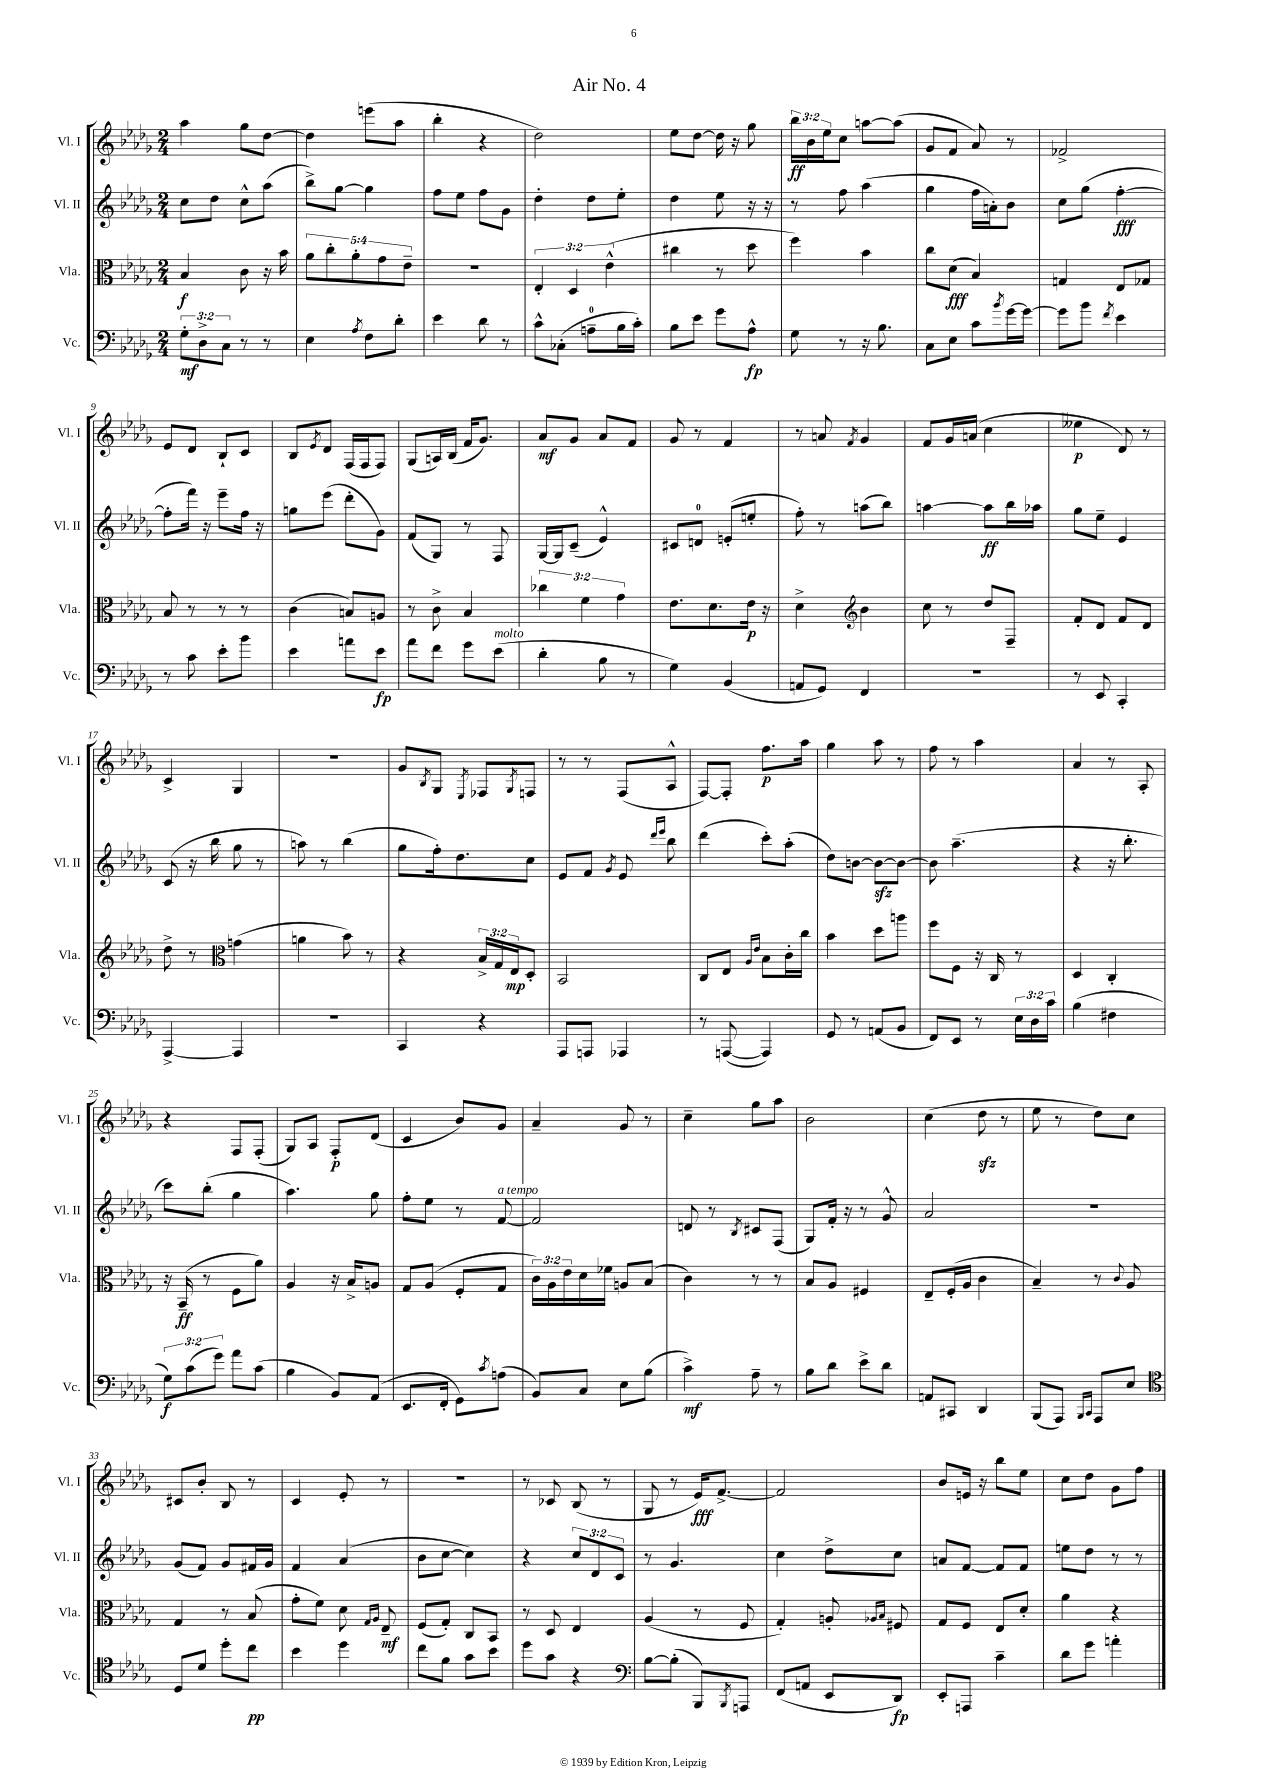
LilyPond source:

\header { title = "Air No. 4" }
<<
\new StaffGroup <<
\new Staff = "s0" \with { instrumentName = "Vl. I" shortInstrumentName = "Vl. I" } {
    \clef treble \key des \major \numericTimeSignature \time 2/4 \override Staff.TupletNumber.text = #tuplet-number::calc-fraction-text
    aes''4 ges''8 des''8~ |
    des''4 e'''8( aes''8 |
    bes''4-. r4 |
    des''2) |
    ees''8 des''8~ des''16 r16 ges''8 |
    \tuplet 3/2 { bes''16\ff bes'16 ees''16 } c''8 a''8~ a''8( |
    ges'8 f'8 aes'8) r8 |
    fes'2-> |
    ees'8 des'8 bes8-! c'8 |
    bes8 \acciaccatura { ees'8 } des'8 f16( f16 f8) |
    ges8( a16) bes16( f'16 ges'8.) |
    aes'8\mf ges'8 aes'8 f'8 |
    ges'8 r8 f'4 |
    r8 a'8 \acciaccatura { f'8 } ges'4 |
    f'8 ges'16 a'16( c''4 |
    eeses''4\p des'8) r8 |
    c'4-> ges4 |
    r2 |
    ges'8 \acciaccatura { bes8 } ges8 \acciaccatura { ees8 } fes8 \acciaccatura { ges8 } f8 |
    r8 r8 f8( aes8-^ |
    f8~) f8-. f''8.\p aes''16 |
    ges''4 aes''8 r8 |
    f''8 r8 aes''4 |
    aes'4 r8 aes8-. |
    r4 f8 f8-.( |
    ges8) aes8 f8-.\p des'8( |
    c'4 bes'8) ges'8 |
    aes'4-- ges'8 r8 |
    c''4-- ges''8 aes''8 |
    bes'2 |
    c''4( des''8\sfz r8 |
    ees''8 r8 des''8) c''8 |
    cis'8 bes'8-. bes8 r8 |
    c'4 ees'8-. r8 |
    R2 |
    r8 ces'8 bes8( r8 |
    ges8 r8 ees'16\fff) f'8.~-> |
    f'2 |
    bes'8 e'16 r16 bes''8 ees''8 |
    c''8 des''8 ges'8 f''8 \bar "|." |
}
\new Staff = "s1" \with { instrumentName = "Vl. II" shortInstrumentName = "Vl. II" } {
    \clef treble \key des \major \numericTimeSignature \time 2/4 \override Staff.TupletNumber.text = #tuplet-number::calc-fraction-text
    c''8 des''8 c''8-^ aes''8( |
    bes''8->) ges''8~ ges''4 |
    f''8 ees''8 f''8 ges'8 |
    des''4-. des''8 ees''8-. |
    des''4 ees''8 r16 r16 |
    r8 f''8 aes''4( |
    ges''4 f''16 a'16-.) bes'8 |
    c''8 ges''8( f''4~-.\fff |
    f''8-. f'''16) r16 ees'''8-- f''16 r16 |
    g''8 ees'''8( des'''8-. ges'8) |
    f'8( ges8) r8 f8 |
    ges16~ ges16 c'8--( ees'4-^) |
    cis'8 d'8-0 e'8-.( e''8-. |
    f''8-.) r8 a''8( bes''8) |
    a''4~ a''8\ff bes''16 aes''16 |
    ges''8 ees''8-- ees'4 |
    c'8( r16 bes''16 ges''8 r8 |
    a''8) r8 bes''4( |
    ges''8 f''16-.) des''8. c''8 |
    ees'8 f'8 \acciaccatura { ges'8 } ees'8 \grace { des'''16 ees'''16 } bes''8 |
    des'''4( c'''8-.) aes''8-.( |
    des''8) b'8~ b'8~\sfz b'8~ |
    b'8 aes''4.--( |
    r4 r16 bes''8.-. |
    c'''8) bes''8-.( ges''4 |
    aes''4.) ges''8 |
    f''8-. ees''8 r8 f'8~^\markup { \italic "a tempo" } |
    f'2 |
    d'8 r8 \acciaccatura { bes8 } cis'8 f8( |
    ges8) f'16-. r16 r8 ges'8-^ |
    aes'2 |
    r2 |
    ges'8( f'8) ges'8 fis'16 ges'16 |
    f'4 aes'4( |
    bes'8 c''8~ c''4) |
    r4 \tuplet 3/2 { c''8 des'8 c'8 } |
    r8 ges'4. |
    c''4 des''8-> c''8 |
    a'8 f'8~ f'8 f'8 |
    e''8 des''8 r8 r8 \bar "|." |
}
\new Staff = "s2" \with { instrumentName = "Vla." shortInstrumentName = "Vla." } {
    \clef alto \key des \major \numericTimeSignature \time 2/4 \override Staff.TupletNumber.text = #tuplet-number::calc-fraction-text
    bes4\f c'8 r16 bes'16 |
    \tuplet 5/4 { aes'8 c''8-. aes'8-. ges'8 ees'8-- } |
    r2 |
    \tuplet 3/2 { ees4-. des4 ees'4-^( } |
    cis''4 r8 des''8 |
    f''4) bes'4 |
    c''8 des'8\fff( bes4) |
    g4 ees8 ges8 |
    bes8 r8 r8 r8 |
    c'4( b8) a8 |
    r8 c'8-> bes4 |
    \tuplet 3/2 { ces''4 f'4 ges'4 } |
    ees'8. des'8. ees'16\p r16 |
    des'4-> \clef treble bes'4 |
    c''8 r8 des''8 f8-- |
    f'8-. des'8 f'8 des'8 |
    des''8-> r8 \clef alto g'4( |
    a'4 bes'8) r8 |
    r4 \tuplet 3/2 { bes16-> ges16 ees16\mp } des8-. |
    bes,2 |
    c8 ees8 \grace { aes16 ees'16 } bes8 c'16-. c''16 |
    bes'4 des''8 a''8 |
    f''8 f8 r16 c16 r8 |
    des4 c4-. |
    r16 bes,16--\ff( r8 f8 aes'8) |
    aes4 r16 bes16-> a8 |
    ges8 aes8( f8-. ges8 |
    \tuplet 3/2 { c'16) aes16 ees'16 } des'16 fes'16 a8 bes8( |
    c'4) r8 r8 |
    bes8 aes8 fis4 |
    ees8-- f16-.( aes16 c'4 |
    bes4--) r8 \appoggiatura { c'8 } aes8 |
    ges4 r8 bes8( |
    ges'8-. f'8) des'8 \grace { ges16 aes16 } ees8--\mf |
    f8( ges8-.) c8 bes,8 |
    r8 des8 ees4 |
    aes4( r8 f8 |
    ges4-.) a8-. \grace { aes16 bes16 } fis8 |
    ges8 f8 ees8 des'8-. |
    aes'4 r4 \bar "|." |
}
\new Staff = "s3" \with { instrumentName = "Vc." shortInstrumentName = "Vc." } {
    \clef bass \key des \major \numericTimeSignature \time 2/4 \override Staff.TupletNumber.text = #tuplet-number::calc-fraction-text
    \tuplet 3/2 { ges8-.\mf des8-> c8 } r8 r8 |
    ees4 \acciaccatura { aes8 } f8 des'8-. |
    ees'4 des'8 r8 |
    c'8-^ ces8-.( a8-0-- bes16 c'16-.) |
    bes8 ees'8 ges'8 aes8-^\fp |
    ges8 r8 r16 bes8. |
    c8 ees8 c'8 \acciaccatura { bes'8 } ges'16~ ges'16~ |
    ges'8 bes'8 \acciaccatura { f'8 } ees'4 |
    r8 c'8 ees'8-. bes'8 |
    ees'4 a'8 ees'8\fp |
    aes'8 f'8 ges'8 ees'8^\markup { \italic "molto" }( |
    des'4-. bes8 r8 |
    ges4) bes,4( |
    a,8 ges,8) f,4 |
    R2 |
    r8 ees,8 c,4-. |
    aes,,4~-> aes,,4 |
    r2 |
    c,4 r4 |
    aes,,8 a,,8 aes,,4 |
    r8 a,,8~( a,,4) |
    ges,8 r8 a,8( bes,8 |
    f,8) ees,8 r8 \tuplet 3/2 { ees16 des16 c'16 } |
    bes4( fis4 |
    \tuplet 3/2 { ges8\f) c'8( ges'8) } aes'8 c'8( |
    bes4 bes,8) aes,8( |
    ees,8. f,16-. ges,8) \acciaccatura { c'8 } a8( |
    bes,8) c8 ees8 bes8( |
    c'4->\mf) aes8-- r8 |
    bes8 des'8 ees'8-> des'8 |
    a,8 cis,8 des,4 |
    bes,,8( aes,,8) \grace { bes,,16 c,16 } aes,,8 ees8 |
    \clef tenor des8 des'8 des''8-. c''8\pp |
    bes'4 des''4 |
    c''8 f'8 ges'8 bes'8 |
    des''8 ges'8 r4 |
    \clef bass bes8~ bes8-.( bes,,8) \acciaccatura { bes,,8 } a,,8 |
    f,8( a,8 ees,8 des,8\fp) |
    ees,8-. a,,8 c'4-- |
    des'8 ges'8 a'4-. \bar "|." |
}
>>
>>
